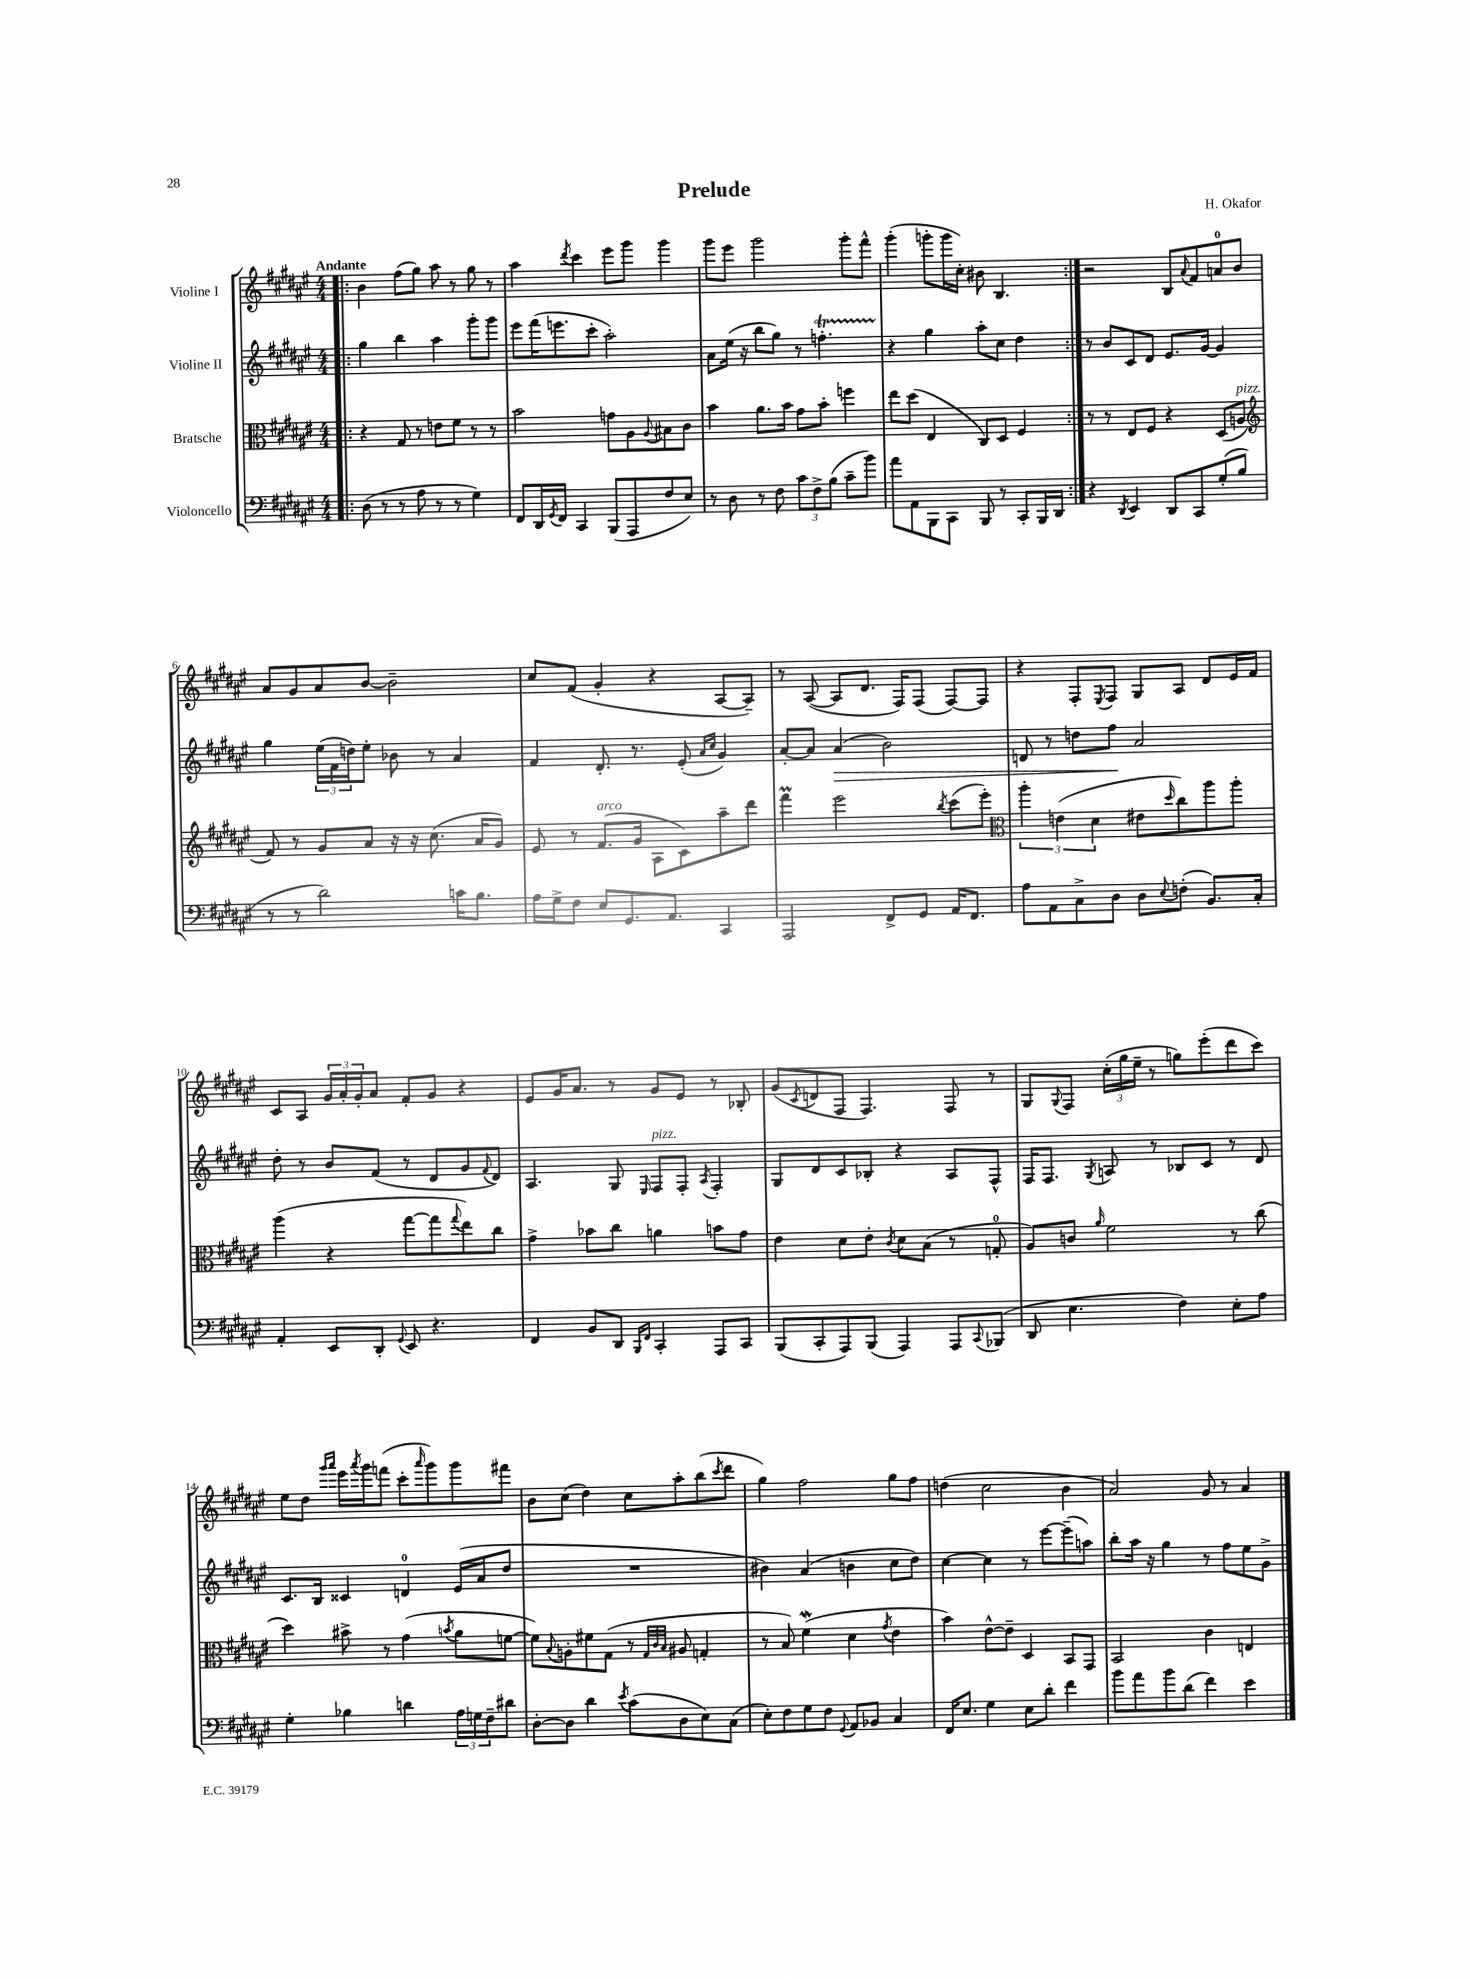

**kern	**kern	**kern	**kern
*staff4	*staff3	*staff2	*staff1
*clefF4	*clefC3	*clefG2	*clefG2
*k[f#c#g#d#a#e#]	*k[f#c#g#d#a#e#]	*k[f#c#g#d#a#e#]	*k[f#c#g#d#a#e#]
*M4/4	*M4/4	*M4/4	*M4/4
=!|:	=!|:	=!|:	=!|:
(8D#	4r	4gg#	4b
8r	.	.	.
8r	8G#	4bb	(8ff#
8A#	8r	.	8gg#)
8r	8e	4aa#	8aa#
8r	8f#	.	8r
4G#)	8r	8ggg#'	8gg#
.	8r	8ggg#	8r
=	=	=	=
8FF#	2b	8eee#	4aa#
16DD#	.	(16fff#	.
8qGG#	.	.	.
16FF#	.	8.eee	.
.	.	.	8qddd#
4CC#	.	.	4ccc#
.	.	8ccc#'	.
(8BBB	8g	2aa#')	8eee#
8AAA#	8A#	.	8ggg#
.	8qqA#	.	.
8F#	8B#	.	4ggg#
8E#)	8c#	.	.
=	=	=	=
8r	4b	8a#	8ggg#
8D#	.	(16ee#	8eee#
.	.	16r	.
8r	8.a#	8bb	2ggg#
8F#	.	8gg#)	.
.	16b	.	.
12c#	8g#	8r	.
12F#^	.	.	.
.	8b'	4.ff'	.
(12B	.	.	.
8c#~	4ff	.	8ggg#'
8b)	.	.	8fff#^^
=	=	=	=
8a#	8ee#	4r	(4ggg#'
8AA#	(8dd#	.	.
8BBB	4E#	4gg#	8ggg'
8CC#	.	.	16ggg
.	.	.	16cc#')
8BBB	8C#)	8aa#'	8b#
8r	8D#	8cc#	4.B
8CC#'	4F#	4dd#	.
16BBB	.	.	.
16DD#	.	.	.
=:|!	=:|!	=:|!	=:|!
4r	8r	8r	2r
.	8r	8b	.
8qDD#	.	.	.
4EE#	8E#	8c#	.
.	8F#	8d#	.
8DD#	4r	8.e#	8B
.	.	.	8qqa#
8CC#	.	.	8f#
.	.	[16g#	.
(8G#'	(8D#	4g#]	8a
8B	8A	.	8b
=	=	=	=
*	*clefG2	*	*
8r	8f#)	4gg#	8a#
8r	8r	.	8g#
2d#)	8g#	(24ee#	8a#
.	.	24f#	.
.	.	24dd)	.
.	8a#	8ee#'	[8b
.	16r	8b-	2b~]
.	16r	.	.
.	(8.cc#	8r	.
16c	.	4a#	.
8.B	16a#	.	.
.	8g#)	.	.
=	=	=	=
16A#	8e#	4f#	8cc#
16G#^	.	.	.
8F#	8r	.	(8f#
8E#	(8.f#	8.d#'	4g#'
8.GG#	.	.	.
.	16g#	8.r	.
.	8A#	.	4r
8.AA#	.	.	.
.	8c#)	(8e#'	.
.	.	16qqa#	.
.	.	16qqcc#	.
4CC#	8aa#~	4g#)	[8A#
.	8ddd#	.	8A#~])
=	=	=	=
2AAA#	4fff#	[8a#'	8r
.	.	8a#]	([8A#
.	2eee#	(4a#	8A#]
.	.	.	8.d#
8FF#^	.	2b)	.
.	.	.	16F#)
8GG#	.	.	(8F#
.	8qbb	.	.
16AA#	(8ccc#	.	[8F#)
8.FF#	.	.	.
.	8eee#')	.	8F#]
=	=	=	=
*	*clefC3	*	*
8A#	6aa#'	8d	4r
8AA#	.	8r	.
.	(6e	.	.
8C#^	.	8dd	8F#'
.	6d#	.	.
.	.	.	8qE#
8D#	.	8ff#	8F#
8D#	8e#	2a#	8G#
8qqE#	16qqdd#	.	.
(8F'	8cc#)	.	8A#
8.BB)	8aa#	.	8d#
.	8aa#'	.	16e#
16C#'	.	.	16f#
=	=	=	=
4AA#'	(4aa#	8dd#'	8c#
.	.	8r	8A#
8EE#	4r	8b	24g#
.	.	.	24a#'
.	.	.	24g#'
8DD#'	.	(8f#	8a#
8qqGG#	.	.	.
8EE#	[8gg#	8r	8f#'
4.r	8gg#]	8d#	8g#
.	8qqgg#	.	.
.	8ee#)	8g#	4r
.	.	8qqf#	.
.	8cc#	8d#)	.
=	=	=	=
4FF#	4g#^	4.A#	8e#
.	.	.	16g#
.	.	.	8.a#
8BB	8b-	.	.
8DD#	8cc#	8G#	8r
16qqBBB	.	.	.
16qqFF#	.	16qqE#	.
4CC#'	4a	8F#	8g#
.	.	8F#'	8e#
.	.	8qA#	.
8AAA#	8b	4F#'	8r
8CC#	8g#	.	8B-'
=	=	=	=
(8BBB	4e#	8G#	(8g#
.	.	.	8qc#
8CC#'	.	8d#	8d
8AAA#)	8d#	8c#	8F#
(8BBB	8e#'	8B-'	4.F#)
.	8qc#	.	.
4AAA#)	8d#	4r	.
.	(8B	.	.
8AAA#	8r	8A#	8F#
8qqCC#	.	.	.
(8BBB-	8G'	8F#^^	8r
=	=	=	=
8DD#	8A#)	16F#	8G#
.	.	8.F#	.
.	.	.	8qqG#
4.E#	8c	.	8F#
.	16qqa#	8qG#	.
.	2f#	8A	(24cc#'
.	.	.	24gg#
.	.	.	24ee#~
.	.	8r	8r
4F#)	.	8B-	8gg)
.	.	8c#	(8eee#'
8E#'	8r	8r	8ddd#
8A#	(8cc#	8d#	8ccc#)
=	=	=	=
4G#'	4dd#)	8.c#	8ee#
.	.	.	8dd#
.	.	16B	.
.	.	.	16qqggg#
.	.	.	16qqaaa#
4B-	8b#^	4c##	16eee#
.	.	.	8qaaa#
.	.	.	16ggg#
.	8r	.	(8fff
4d	(4g#	4d	8ccc#'
.	.	.	16qqaaa#
.	.	.	8ggg#)
.	8qb	.	.
24A#	8a#	(16e#	8ggg#
24G	.	.	.
.	.	16a#	.
24F#~	.	.	.
8d#	[8f	8dd#	8fff#
=	=	=	=
[8D#'	8f])	1r	8b
.	8qqB	.	.
8D#]	8A'	.	(8cc#
4d#	8f#	.	4dd#)
.	(8G#	.	.
8qe#	.	.	.
(8c#	8r	.	8cc#
.	32qqG#	.	.
.	32qqc#	.	.
.	32qqB	.	.
8D#	8A#	.	8aa#'
8E#)	4G'	.	(8bb
.	.	.	8qccc#
(8C#	.	.	8ddd#
=	=	=	=
8E#')	8r	4b#)	4gg#)
8F#	8B)	.	.
8G#	(4f#	(4a#	2ff#
8F#	.	.	.
8qqGG#	.	.	.
8AA#	4d#	4b	.
8BB-	.	.	.
.	8qg#	.	.
4C#	4e#	8cc#	8gg#
.	.	8dd#)	8ff#
=	=	=	=
16FF#	4b)	[4cc#	(4dd
8.E#	.	.	.
4G#	[8e#^^	4cc#]	2cc#
.	8e#~]	.	.
8E#	4D#	8r	.
8d#'	.	[8eee#	.
4f#	8BB	(8eee#~]	4b
.	8GG#	8aa)	.
=	=	=	=
8b	2BB	8bb'	2a#)
8a#	.	16aa#	.
.	.	16r	.
8b	.	4gg#	.
(8d#	.	.	.
4f#)	4c#	8r	8g#
.	.	8ff#	8r
4e#	4E	8ee#	4a#
.	.	8g#^	.
==	==	==	==
*-	*-	*-	*-
